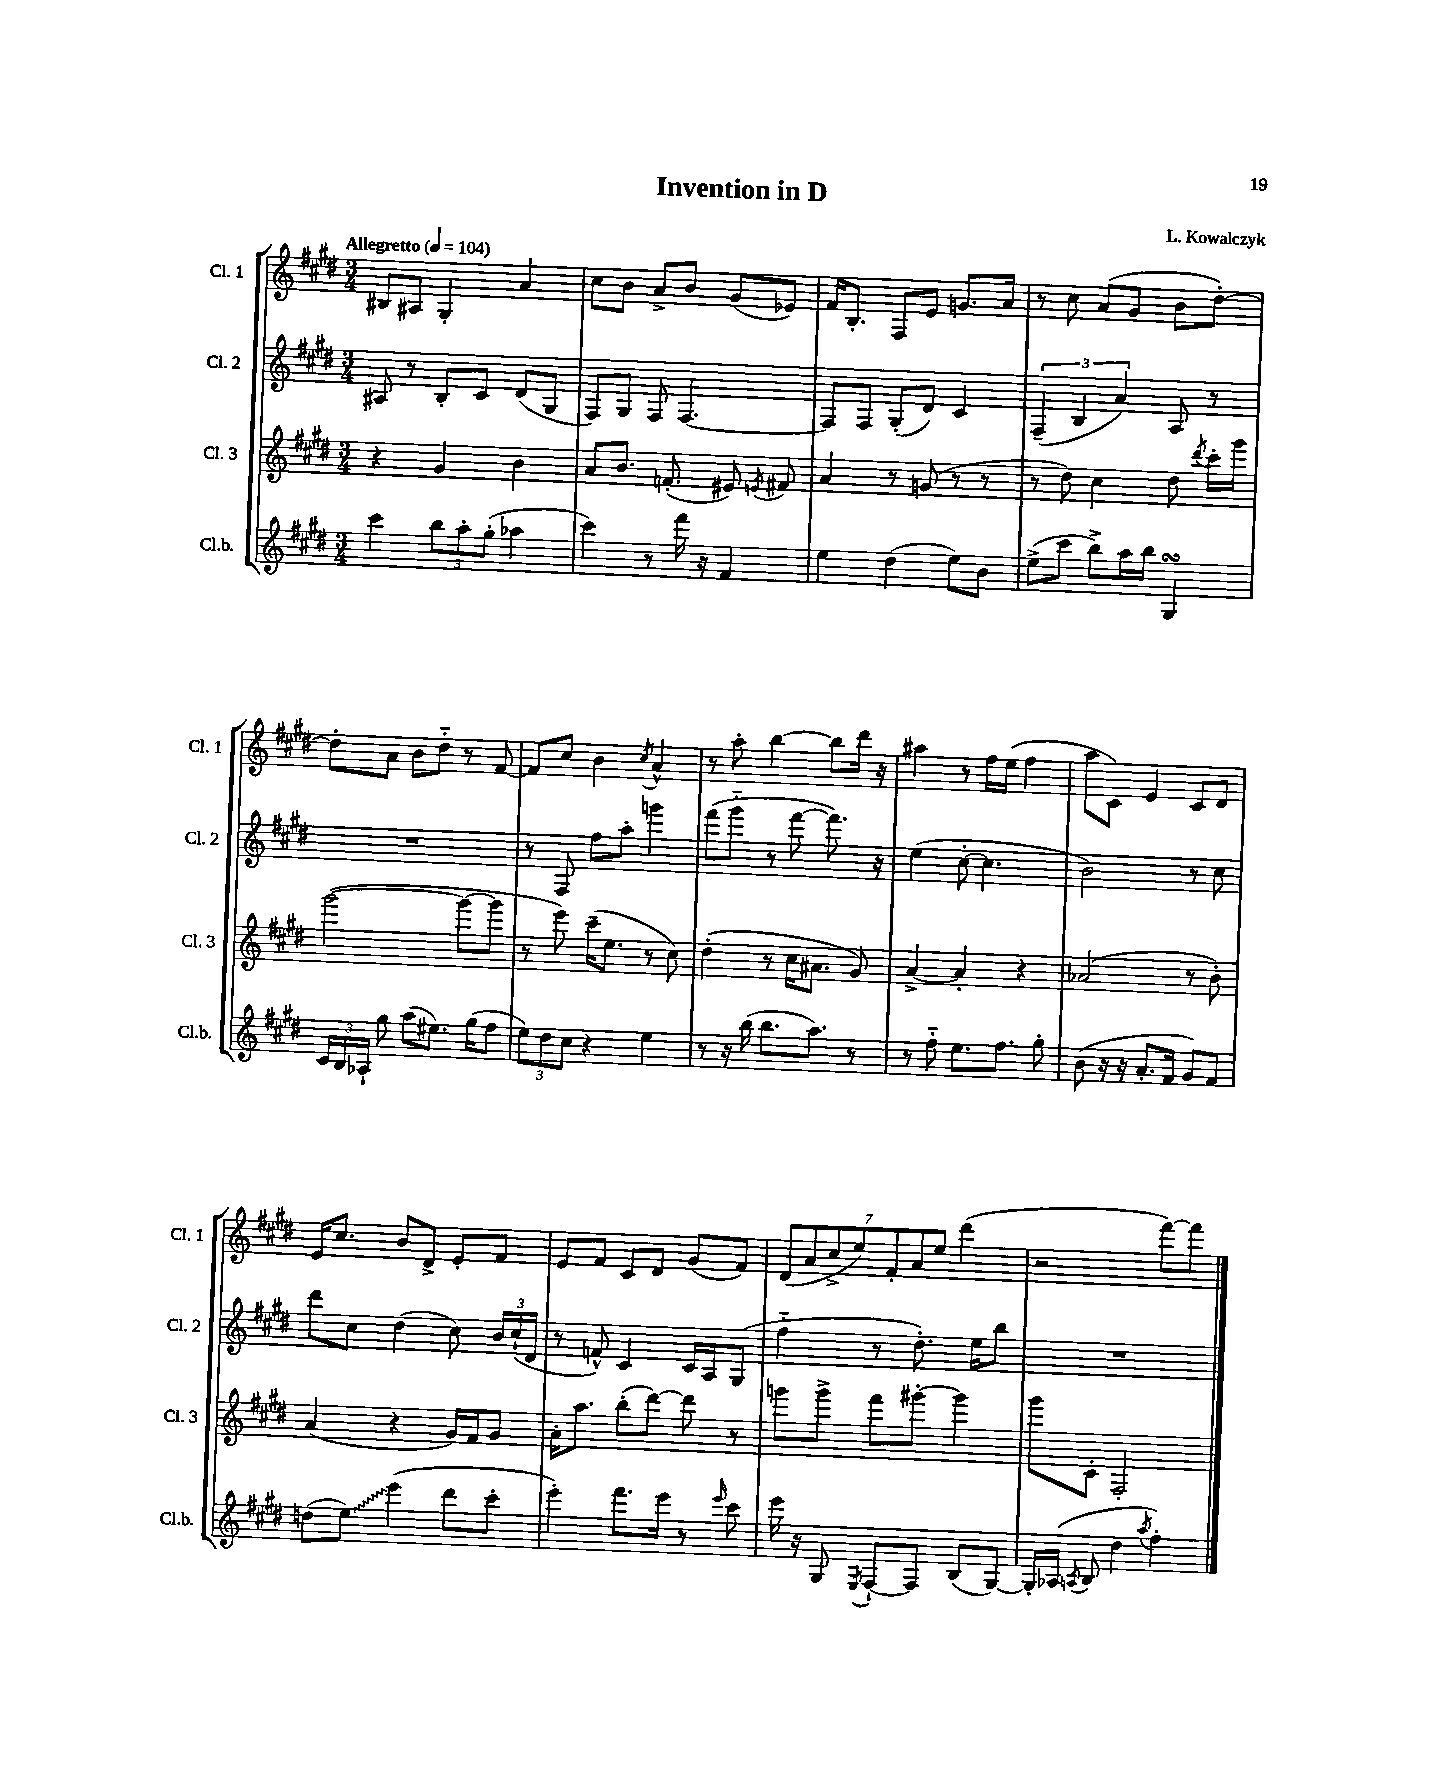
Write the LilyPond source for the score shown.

\header { title = "Invention in D" composer = "L. Kowalczyk" }
<<
\new StaffGroup <<
\new Staff = "s0" \with { instrumentName = "Cl. 1" shortInstrumentName = "Cl. 1" } {
    \clef treble \key e \major \numericTimeSignature \time 3/4 \tempo "Allegretto" 4 = 104
    \autoBeamOff bis8[ ais8] gis4-. a'4 |
    cis''8[ b'8] a'8[-> b'8] gis'8[( ees'8]) |
    fis'16[ b8.]-. fis8[ e'8] g'8.[ a'16] |
    r8 cis''8 a'8[( gis'8] b'8[ dis''8]~-.) |
    dis''8[-. a'8] b'8[ dis''8]-_ r8 fis'8~ |
    fis'8[ cis''8] b'4 \acciaccatura { cis''8 } a'4-^ |
    r8 a''8-. b''4~ b''8[ dis'''16] r16 |
    ais''4 r8 fis''16[ e''16]( fis''4 |
    a''8[ cis'8]) e'4 cis'8[ dis'8] |
    e'16[ cis''8.] b'8[ dis'8]-> e'8[-. fis'8] |
    e'8[ fis'8] cis'8[ dis'8] gis'8[( fis'8]) |
    \tuplet 7/4 { dis'8[( a'8 cis''8-> e''8) fis'8-. a'8 e''8] } dis'''4( |
    r2 fis'''8[~) fis'''8] \bar "|." |
}
\new Staff = "s1" \with { instrumentName = "Cl. 2" shortInstrumentName = "Cl. 2" } {
    \clef treble \key e \major \numericTimeSignature \time 3/4
    \autoBeamOff ais8 r8 b8[-. cis'8] dis'8[( gis8] |
    fis8[) gis8] fis8 fis4.~ |
    fis8[ fis8] gis8[-.( dis'8]) cis'4 |
    \tuplet 3/2 { fis4--( b4 a'4) } a8 r8 |
    R2. |
    r8 fis8 fis''8[ a''8]-. g'''4 |
    fis'''8[( gis'''8]-_ r8 fis'''8~ fis'''8.) r16 |
    e''4( cis''8~-. cis''4. |
    b'2) r8 cis''8 |
    dis'''8[ cis''8] dis''4( cis''8) \tuplet 3/2 { b'16[ cis''16-!( dis'16] } |
    r8 f'8-^) cis'4 cis'16[ a16 gis8]( |
    fis''4-_ r8 dis''8.-.) e''16[ b''8] |
    R2. \bar "|." |
}
\new Staff = "s2" \with { instrumentName = "Cl. 3" shortInstrumentName = "Cl. 3" } {
    \clef treble \key e \major \numericTimeSignature \time 3/4
    \autoBeamOff r4 gis'4 b'4 |
    a'8[ b'8.] f'8.-.( eis'8) \acciaccatura { e'8 } fis'8 |
    a'4 r8 g'8( r8 r8 |
    r8 dis''8) cis''4 dis''8 \acciaccatura { dis'''8 } cis'''16[-. gis'''16] |
    gis'''2~( gis'''8[~ gis'''8] |
    r8 e'''8) cis'''16[--( e''8.] r8 cis''8) |
    dis''4-.( r8 cis''16[ ais'8.] gis'8) |
    a'4~-> a'4-. r4 |
    aes'2( r8 b'8-.) |
    a'4( r4 gis'16[) fis'16 gis'8] |
    a'16[-. a''8.] b''8[-.( dis'''8]~) dis'''8 r8 |
    g'''8[ g'''8]-> fis'''8[ gis'''8]~-. gis'''4 |
    gis'''8[ cis'8]-. fis2-. \bar "|." |
}
\new Staff = "s3" \with { instrumentName = "Cl.b." shortInstrumentName = "Cl.b." } {
    \clef treble \key e \major \numericTimeSignature \time 3/4
    \autoBeamOff cis'''4 \tuplet 3/2 { b''8[ a''8-. gis''8]-.( } aes''4 |
    cis'''4) r8 fis'''16 r16 fis'4 |
    e''4 dis''4( e''8[) b'8] |
    e''8[->( cis'''8] b''8[->) a''16 b''16] gis4\turn |
    \tuplet 3/2 { cis'16[ b16 aes16]-! } gis''8 a''8[( eis''8.]) gis''16[( fis''8] |
    \tuplet 3/2 { e''8[) dis''8 cis''8] } r4 e''4 |
    r8 r16 b''16( b''8.[ a''8.]) r8 |
    r8 fis''8-_ e''8.[ fis''8.] gis''8-. |
    b'8( r16 r16 a'8.[-. fis'16] gis'8[) fis'8] |
    d''8[( \once \override Glissando.style = #'zigzag e''8]\glissando) e'''4( dis'''8[ cis'''8]-. |
    e'''4-.) fis'''8.[ e'''16] r8 \grace { e'''16 } cis'''8 |
    e'''16 r16 gis8 \acciaccatura { e8 } fis8[~-! fis8] b8[( gis8]~) |
    gis16[-. aes16]( \acciaccatura { a8 } b8 dis''4 \acciaccatura { a''8 } fis''4-.) \bar "|." |
}
>>
>>
\layout { \context { \Score \remove "Bar_number_engraver" } }
